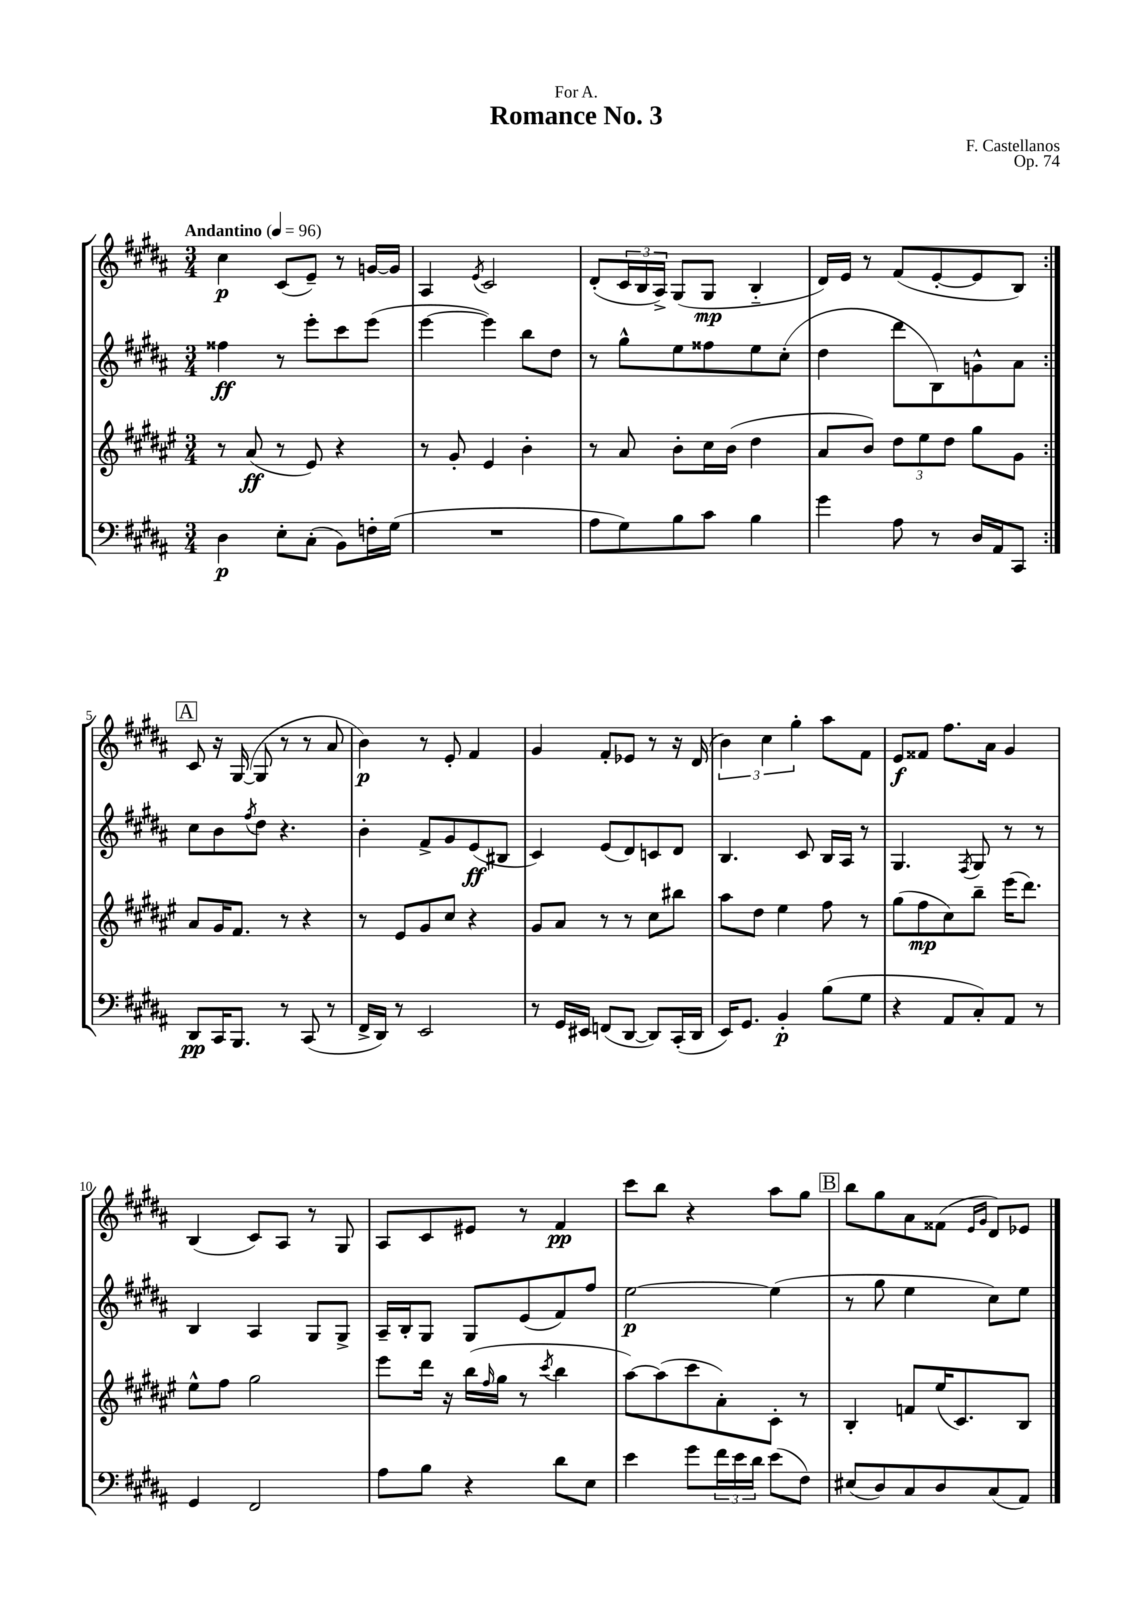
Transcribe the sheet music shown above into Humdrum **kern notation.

**kern	**kern	**kern	**kern
*staff4	*staff3	*staff2	*staff1
*clefF4	*clefG2	*clefG2	*clefG2
*k[f#c#g#d#a#]	*k[f#c#g#d#a#e#]	*k[f#c#g#d#a#]	*k[f#c#g#d#a#]
*M3/4	*M3/4	*M3/4	*M3/4
*MM96	*MM96	*MM96	*MM96
4D#\	8r	4ff##\	4cc#\
.	(8a#/	.	.
8E'\L	8r	8r	(8c#/L
(8C#'\J	8e#/)	8eee'\L	8e~/J)
8BB\L)	4r	8ccc#\	8r
16F'\L	.	(8eee\J	[16g/LL
(16G#\JJ	.	.	16g/]JJ
=	=	=	=
2.r	8r	[4eee\	4A#/
.	8g#'/	.	.
.	.	.	8qe/
.	4e#/	4eee\])	2c#/
.	4b'\	8bb\L	.
.	.	8dd#\J	.
=	=	=	=
8A#\L	8r	8r	(8d#'/L
8G#\)	8a#/	8gg#^^\L	24c#/L
.	.	.	24B/
.	.	.	24A#^/JJ)
8B\	8b'\L	8ee\	(8G#/L
8c#\J	16cc#\L	8ff##\	8G#/J
.	(16b\JJ	.	.
4B\	4dd#\	8ee\	4B'~/
.	.	(8cc#'\J	.
=	=	=	=
4g#\	8a#/L	4dd#\	16d#/LL)
.	.	.	16e/JJ
.	8b/J)	.	8r
8A#\	12dd#\L	8ddd#\L	(8f#/L
.	12ee#\	.	.
8r	.	8B\)	[8e'/
.	12dd#\J	.	.
16D#/LL	8gg#\L	8g^^\	8e/]
16AA#/J	.	.	.
8CC#/J	8g#\J	8a#\J	8B/J)
=:|!	=:|!	=:|!	=:|!
8DD#/L	8a#/L	8cc#\L	8c#/
16CC#/K	16g#/K	8b\	16r
8.BBB/J	8.f#/J	.	([16G#/
.	.	8qff#/	.
.	.	8dd#\J	8G#/]
8r	8r	4.r	8r
(8CC#/	4r	.	8r
8r	.	.	8a#/
=	=	=	=
16FF#^/LL	8r	4b'\	4b\)
16DD#/JJ)	.	.	.
8r	8e#/L	.	.
2EE/	8g#/	8f#^/L	8r
.	8cc#/J	8g#/	8e'/
.	4r	(8e/	4f#/
.	.	8B#/J	.
=	=	=	=
8r	8g#/L	4c#/)	4g#/
16GG#/LL	8a#/J	.	.
16EE#/JJ	.	.	.
(8FF/L	8r	(8e/L	8f#'/L
[8DD#/J	8r	8d#/)	8e-/J
8DD#/]L)	8cc#\L	8c/	8r
(16CC#'/L	8bb#\J	8d#/J	16r
16DD#/JJ	.	.	(16d#/
=	=	=	=
16EE/LK)	8aa#\L	4.B/	6b\)
8.GG#/J	.	.	.
.	8dd#\J	.	.
.	.	.	6cc#\
4BB'/	4ee#\	.	.
.	.	.	6gg#'\
.	.	8c#/	.
(8B\L	8ff#\	16B/LL	8aa#\L
.	.	16A#/JJ	.
8G#\J	8r	8r	8f#\J
=	=	=	=
4r	(8gg#\L	4.G#/	8e/L
.	8ff#\	.	8f##/J
8AA#/L	8cc#\)	.	8.ff#\L
.	.	8qF#/	.
8C#'/)	8bb~\J	8G#/	.
.	.	.	16a#\Jk
8AA#/J	(16eee#\LK	8r	4g#/
.	8.ddd#\J)	.	.
8r	.	8r	.
=	=	=	=
4GG#/	8ee#^^\L	4B/	(4B/
.	8ff#\J	.	.
2FF#/	2gg#\	4A#/	8c#/L)
.	.	.	8A#/J
.	.	8G#/L	8r
.	.	8G#^/J	8G#/
=	=	=	=
8A#\L	8eee#\L	16A#~/LL	8A#/L
.	.	16B'/J	.
8B\J	16ddd#\Jk	8G#/J	8c#/
.	16r	.	.
4r	(16bb\LL	8G#/L	8e#/J
.	16qqff#/	.	.
.	16gg#\JJ	.	.
.	8r	(8e/	8r
.	8qccc#/	.	.
8d#\L	4bb\	8f#/)	4f#/
8E\J	.	8ff#/J	.
=	=	=	=
4e\	[8aa#\L)	[2ee\	8ccc#\L
.	(8aa#\]	.	8bb\J
8g#\L	8ccc#\	.	4r
24f#\L	8a#'\)	.	.
24e\	.	.	.
24d#\JJ	.	.	.
(8e\L	8c#'\J	(4ee\]	8aa#\L
8F#\J)	8r	.	8gg#\J
=	=	=	=
(8E#/L	4B'/	8r	8bb\L
8D#/)	.	8gg#\	8gg#\
8C#/	8f/L	4ee\	8a#\
8D#/	(16ee#/K	.	(8f##\J
.	8.c#/)	.	.
.	.	.	16qqe/LL
.	.	.	16qqg#/JJ
(8C#/	.	8cc#\L)	8d#/L)
8AA#/J)	8B/J	8ee\J	8e-/J
==	==	==	==
*-	*-	*-	*-
